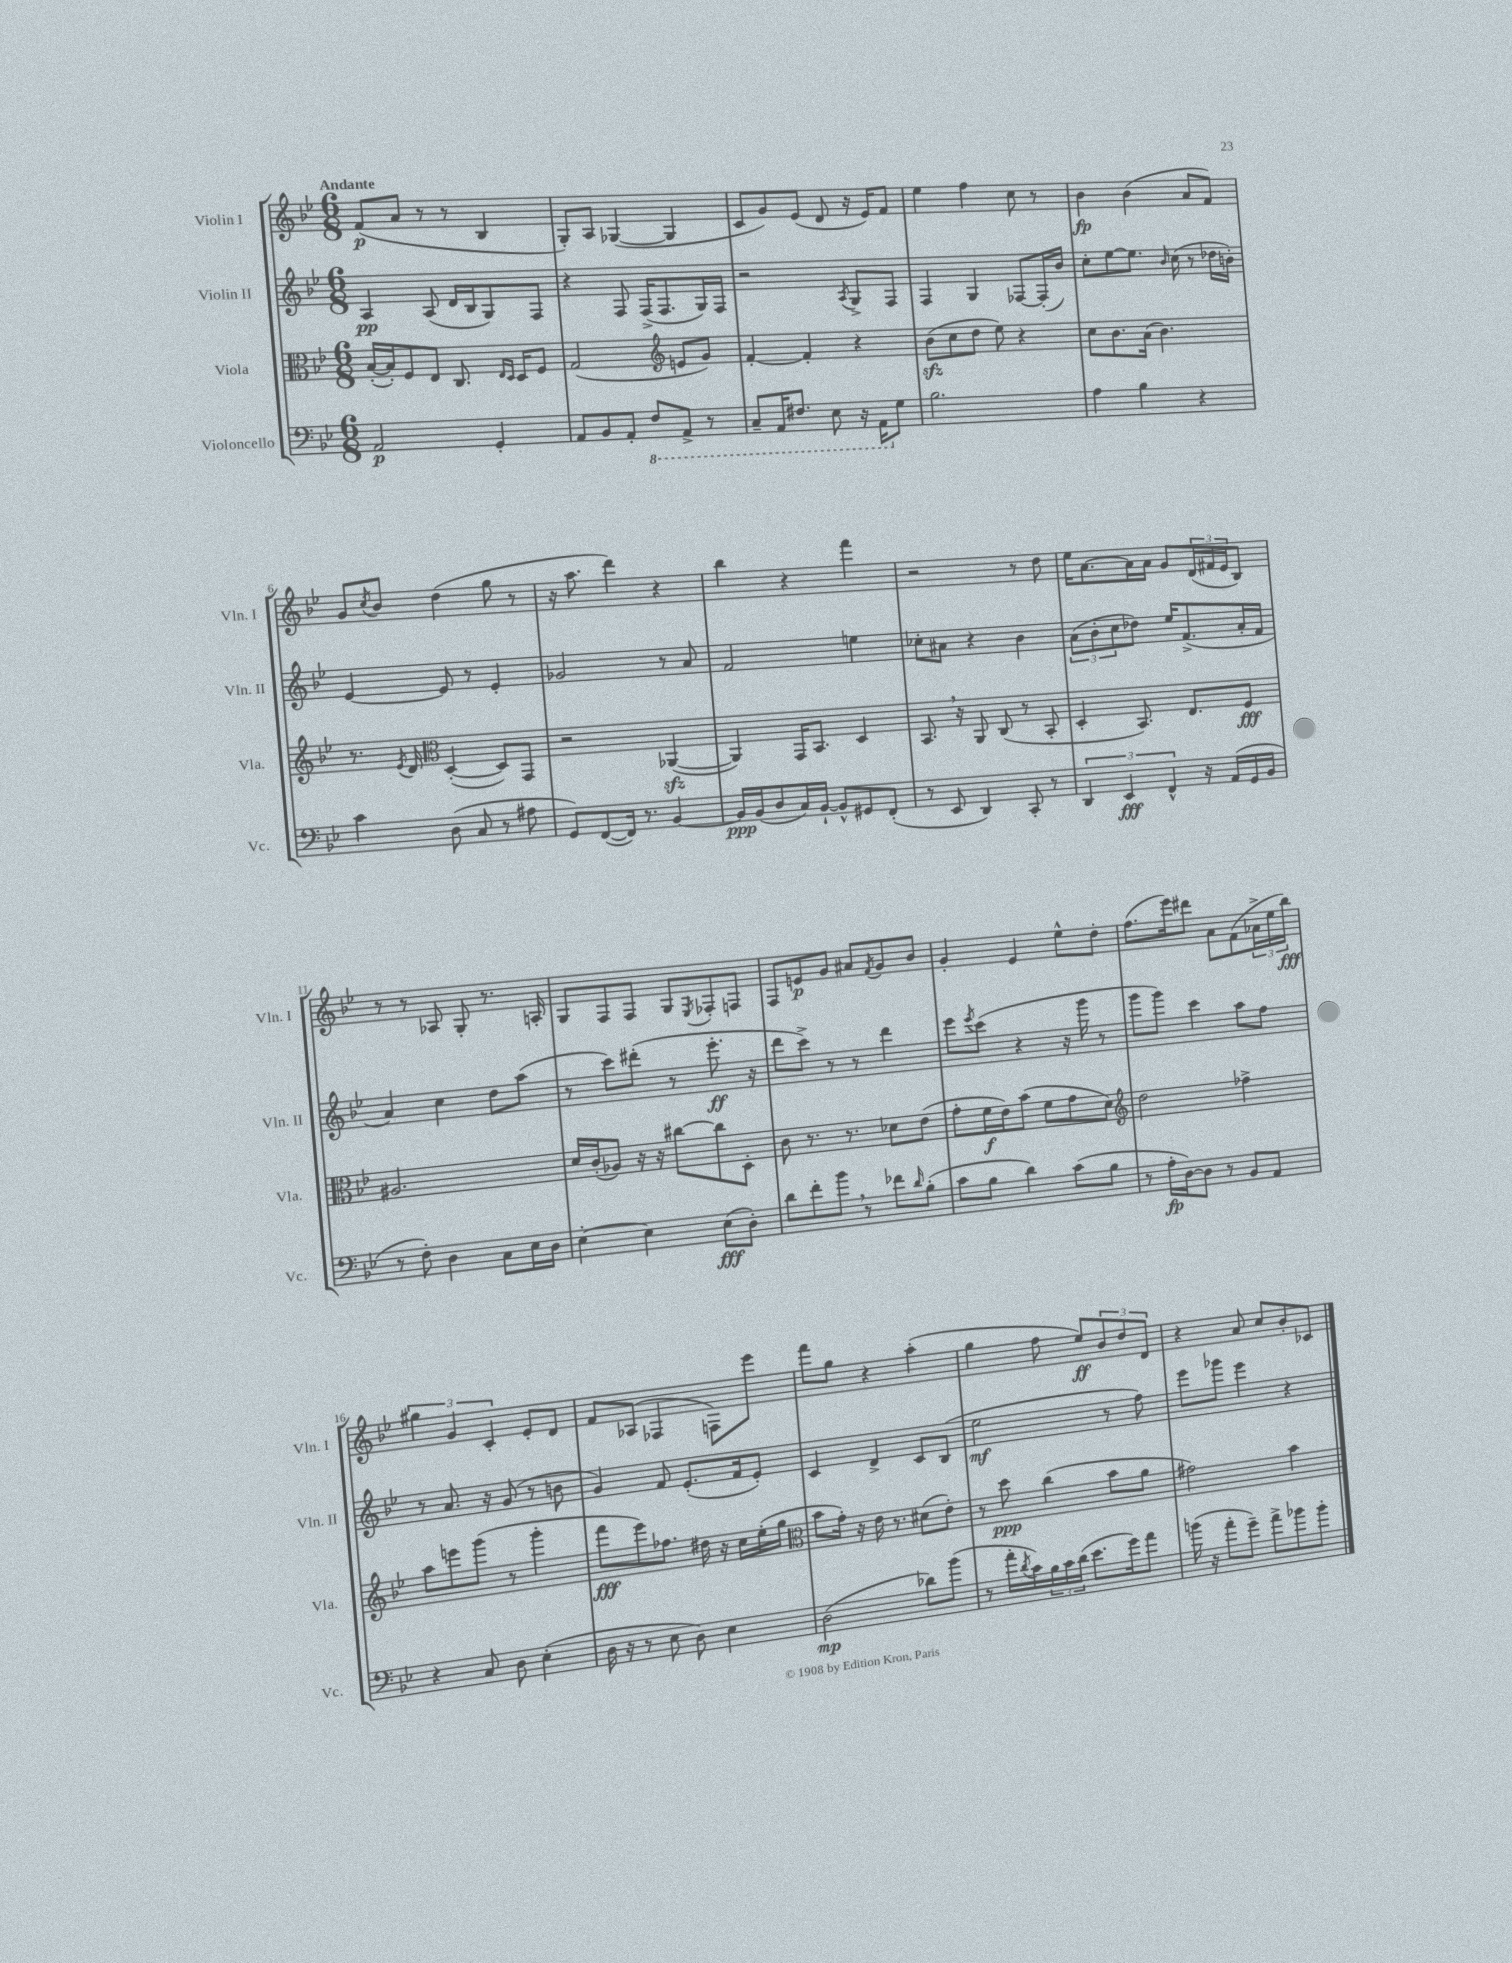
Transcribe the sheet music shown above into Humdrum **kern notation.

**kern	**dynam	**kern	**dynam	**kern	**dynam	**kern	**dynam
*part4	*part4	*part3	*part3	*part2	*part2	*part1	*part1
*staff4	*staff4	*staff3	*staff3	*staff2	*staff2	*staff1	*staff1
*I"Violoncello	*	*I"Viola	*	*I"Violin II	*	*I"Violin I	*
*I'Vc.	*	*I'Vla.	*	*I'Vln. II	*	*I'Vln. I	*
*clefF4	*	*clefC3	*	*clefG2	*	*clefG2	*
*k[b-e-]	*	*k[b-e-]	*	*k[b-e-]	*	*k[b-e-]	*
*M6/8	*	*M6/8	*	*M6/8	*	*M6/8	*
=1	=1	=1	=1	=1	=1	=1	=1
!	!	!	!	!	!	!LO:TX:a:B:t=Andante	!
2AA/	p	([16B-'/LL	.	4A/	pp	(8f/L	p
.	.	16B-'/J])	.	.	.	.	.
.	.	8F/	.	.	.	8a/J	.
.	.	8E-/J	.	(8A/	.	8r	.
.	.	8.C/	.	16d/LL	.	8r	.
.	.	.	.	16B-/J	.	.	.
4GG'/	.	.	.	8G/)	.	4B-/	.
.	.	16qqE-/LL	.	.	.	.	.
.	.	16qqD/JJ	.	.	.	.	.
.	.	16D/KL	.	.	.	.	.
.	.	8F/J	.	8F/J	.	.	.
=2	=2	=2	=2	=2	=2	=2	=2
8AA/L	.	(2G/	.	4r	.	8G'/L)	.
8BB-/	.	.	.	.	.	8A/J	.
8AA'/J	.	.	.	8F/	.	([4G-X/	.
*8ba	*	*	*	*	*	*	*
8FF/L	.	.	.	(16F^/KL	.	.	.
.	.	.	.	8.F/	.	.	.
*	*	*clefG2	*	*	*	*	*
8AAA^/J	.	8en/L	.	.	.	4G-/]	.
8r	.	8g/J)	.	16G/L)	.	.	.
.	.	.	.	16F/JJ	.	.	.
=3	=3	=3	=3	=3	=3	=3	=3
8CC~/L	.	[4f'/	.	2r	.	8c/L	.
16AAA/K	.	.	.	.	.	8g/)	.
8.FF#X/J	.	.	.	.	.	.	.
.	.	4f'/]	.	.	.	(8e-/J	.
8EE-\	.	.	.	.	.	8d/	.
.	.	.	.	8qA/	.	.	.
16r	.	4r	.	8G^/L	.	16r	.
16AAA\KL	.	.	.	.	.	16e-/KL)	.
*X8ba	*	*	*	*	*	*	*
8G\J	.	.	.	8F/J	.	8f/J	.
=4	=4	=4	=4	=4	=4	=4	=4
2.B-\	.	(8b-zz\L	.	4F/	.	4ee-\	.
.	.	8cc\	.	.	.	.	.
.	.	8dd\J	.	4G/	.	4ff\	.
.	.	8ee-\)	.	.	.	.	.
.	.	4r	.	[8F-X/L	.	8cc\	.
.	.	.	.	(16F-'/L]	.	8r	.
.	.	.	.	16b-/JJ)	.	.	.
=5	=5	=5	=5	=5	=5	=5	=5
4A\	.	8cc\L	.	8cc'\L	.	4b-\	fp
.	.	8.b-\	.	[8ee-\	.	.	.
4B-\	.	.	.	8.ee-\J]	.	(4b-\	.
.	.	(16a\Jk	.	.	.	.	.
.	.	4.b-\)	.	.	.	.	.
.	.	.	.	16qqb-/	.	.	.
.	.	.	.	(16cc\	.	.	.
4r	.	.	.	8r	.	8a/L	.
.	.	.	.	16dd-X\LL	.	8f/J)	.
.	.	.	.	16bn'\JJ)	.	.	.
!!LO:LB:g=z
=6	=6	=6	=6	=6	=6	=6	=6
4c\	.	8.r	.	[4e-/	.	8g/L	.
.	.	.	.	.	.	8qcc/	.
.	.	.	.	.	.	8b-/J	.
.	.	8qe-/	.	.	.	.	.
.	.	16d/	.	.	.	.	.
*	*	*clefC3	*	*	*	*	*
(8D\	.	([4D'/	.	8e-/]	.	(4dd\	.
8C/	.	.	.	8r	.	.	.
8r	.	8D/L])	.	4e-'/	.	8gg\	.
8A#X\	.	8GG/J	.	.	.	8r	.
=7	=7	=7	=7	=7	=7	=7	=7
8GG/L)	.	2r	.	2g-X/	.	16r	.
.	.	.	.	.	.	8.aa\	.
([8FF/	.	.	.	.	.	.	.
16FF/Jk])	.	.	.	.	.	4ddd\)	.
8.r	.	.	.	.	.	.	.
[4BB-/	.	([4AA-Xzz/	.	8r	.	4r	.
.	.	.	.	8a/	.	.	.
=8	=8	=8	=8	=8	=8	=8	=8
16BB-/LL]	ppp	4AA-/])	.	2f/	.	4bb-\	.
(16BB-/J	.	.	.	.	.	.	.
8D/	.	.	.	.	.	.	.
16C/L)	.	16GG/KL	.	.	.	4r	.
[16BB-`/JJ	.	8.BB-/J	.	.	.	.	.
8BB-^^/L]	.	.	.	.	.	.	.
8GG#X/	.	4D/	.	4een\	.	4fff\	.
(8FF'/J	.	.	.	.	.	.	.
=9	=9	=9	=9	=9	=9	=9	=9
8r	.	8.BB-,/	.	8cc-X'\L	.	2r	.
8EE-/	.	.	.	8a#X\J	.	.	.
.	.	16r	.	.	.	.	.
4DD/)	.	8AA/	.	4r	.	.	.
.	.	(8C/	.	.	.	.	.
8CC'/	.	8r	.	4b-\	.	8r	.
8r	.	8BB-'/	.	.	.	8dd\	.
=10	=10	=10	=10	=10	=10	=10	=10
6DD/	.	4D'/	.	(12a\L	.	16ee-\KL	.
.	.	.	.	.	.	[8.a\	.
.	.	.	.	12b-'\	.	.	.
6EE-/	fff	.	.	12cc\	.	.	.
.	.	8.BB-/)	.	8dd-X\J)	.	16a\L]	.
.	.	.	.	.	.	16a\JJ	.
6FF^^/	.	.	.	.	.	.	.
.	.	.	.	16ee-/KL	.	8g/L	.
.	.	8.E-/L	.	(8.f^/	.	.	.
16r	.	.	.	.	.	(24d/L	.
.	.	.	.	.	.	24f#X/	.
(16AA/LL	.	.	.	.	.	.	.
.	.	.	.	.	.	24e-/J	.
16GG/	.	8F/J	fff	16a'/L	.	8B-/J)	.
16BB-/JJ	.	.	.	16f/JJ	.	.	.
!!LO:LB:g=z
=11	=11	=11	=11	=11	=11	=11	=11
8r	.	2.A#X/	.	4a/)	.	8r	.
8F'\)	.	.	.	.	.	8r	.
4D\	.	.	.	4cc\	.	8A-X/	.
.	.	.	.	.	.	8G'/	.
8C\L	.	.	.	8dd\L	.	8.r	.
16E-\L	.	.	.	(8aa\J	.	.	.
16D\JJ	.	.	.	.	.	16An'/	.
=12	=12	=12	=12	=12	=12	=12	=12
[4E-'\	.	16d/LL	.	8r	.	8G/L	.
.	.	(16c'/J	.	.	.	.	.
.	.	8A-X/J)	.	8ccc\L)	.	8F/	.
4E-\]	.	16r	.	(8ddd#X'\J	.	8F/J	.
.	.	16r	.	.	.	.	.
.	.	[8cc#X\L	.	8r	.	8G/L	.
.	.	.	.	.	.	8qE-/	.
(8E-\L	fff	8cc#\]	.	8.eee-'\	ff	8F-X'/	.
8D'\J)	.	8D'\J	.	.	.	8Fn/J	.
.	.	.	.	16r	.	.	.
=13	=13	=13	=13	=13	=13	=13	=13
8d\L	.	8c\	.	8ddd\L	.	8F/L	.
8f'\	.	8.r	.	8ccc^\J)	.	8en/	p
8b-,\J	.	.	.	8r	.	8g/J	.
.	.	8.r	.	.	.	.	.
8r	.	.	.	8r	.	8a#X/L	.
.	.	.	.	.	.	8qf/	.
8f-X\L	.	8d-X\L	.	4ddd\	.	8g/	.
16qqd/	.	.	.	.	.	.	.
(8B-'\J	.	(8e-\J	.	.	.	8b-/J	.
=14	=14	=14	=14	=14	=14	=14	=14
8c\L	.	8g'\L	.	8eee-\L	.	4g'/	.
.	.	.	.	8qeee-/	.	.	.
8B-\J	.	16f\L	f	(8ccc\J	.	.	.
.	.	16e-\J)	.	.	.	.	.
4d\)	.	(8b-\J	.	4r	.	4e-/	.
.	.	8f\L	.	.	.	.	.
(8c\L	.	8g\	.	16r	.	8ee-^^\L	.
.	.	.	.	16ggg\	.	.	.
8B-\J	.	8d\J)	.	8r	.	8dd'\J	.
=15	=15	=15	=15	=15	=15	=15	=15
*	*	*clefG2	*	*	*	*	*
8r	.	2dd\	.	8ggg\L	.	(8.ff\L	.
16A'\LL	fp	.	.	8ggg\J)	.	.	.
[16D\J)	.	.	.	.	.	16eee-\k)	.
8D\J]	.	.	.	4ccc\	.	8ddd#X\J	.
8r	.	.	.	.	.	8a\L	.
8BB-/L	.	4ff-X^\	.	8aa\L	.	(8f\	.
8AA/J	.	.	.	8ff\J	.	24a-X^\L	.
.	.	.	.	.	.	24ee-\	.
.	.	.	.	.	.	24bb-\JJ)	fff
!!LO:LB:g=z
=16	=16	=16	=16	=16	=16	=16	=16
4r	.	8aa\L	.	8r	.	6gg#X\	.
.	.	8eeen\	.	8.a/	.	.	.
.	.	.	.	.	.	6g/	.
8C/	.	(8ggg\J	.	.	.	.	.
.	.	.	.	16r	.	.	.
.	.	.	.	.	.	6c'/	.
8D\	.	8r	.	(8g/	.	.	.
(4E-'\	.	4ggg'\	.	8r	.	8e-'/L	.
.	.	.	.	8bn\	.	8d/J	.
=17	=17	=17	=17	=17	=17	=17	=17
16D\	.	8fff\L	fff	4g/)	.	8f/L	.
16r	.	.	.	.	.	.	.
8r	.	8eee-\)	.	.	.	(8A-X/J	.
8E-\	.	8.ff-X\J	.	8f/	.	4F-X/	.
8D\)	.	.	.	(8.e-'/L	.	.	.
.	.	16dd#X\	.	.	.	.	.
4E-\	.	16r	.	.	.	8Fn\L)	.
.	.	16cc\LL	.	16f/k	.	.	.
.	.	(16ee-'\	.	8e-'/J)	.	8eee-\J	.
.	.	16gg\JJ	.	.	.	.	.
=18	=18	=18	=18	=18	=18	=18	=18
*	*	*clefC3	*	*	*	*	*
(2D\	mp	8b-\L	.	4c/	.	8fff\L	.
.	.	16g'\Jk)	.	.	.	8gg\J	.
.	.	16r	.	.	.	.	.
.	.	16e-\	.	4d^/	.	4r	.
.	.	8.r	.	.	.	.	.
8d-X\L)	.	(8d#X\L	.	8c/L	.	(4aa'\	.
(8b-\J	.	8e-'\J)	.	(8B-/J	.	.	.
=19	=19	=19	=19	=19	=19	=19	=19
8r	.	8r	.	2ee-\	mf	4gg\	.
16a'\LL	.	8dd\	ppp	.	.	.	.
8qd/	.	.	.	.	.	.	.
16c\)	.	.	.	.	.	.	.
24B-\	.	(4cc\	.	.	.	8ff\	.
24c\	.	.	.	.	.	.	.
(24d\JJ	.	.	.	.	.	.	.
8.e-\L	.	.	.	.	.	8ee-/L)	ff
.	.	8b-\L	.	8r	.	12b-/	.
16g\k)	.	.	.	.	.	.	.
.	.	.	.	.	.	12dd/	.
8a\J	.	8a\J	.	8ff\)	.	.	.
.	.	.	.	.	.	12d/J	.
=20	=20	=20	=20	=20	=20	=20	=20
(16bn\	.	2g#X\)	.	8eee-\L	.	4r	.
16r	.	.	.	.	.	.	.
8a'\L	.	.	.	8ggg-X\J	.	.	.
8g~\J)	.	.	.	4eee-\	.	8a/	.
8a^\L	.	.	.	.	.	8cc/L	.
8b-X\	.	4b-\	.	4r	.	8b-'/	.
8b-'\J	.	.	.	.	.	8c-X/J	.
==	==	==	==	==	==	==	==
*-	*-	*-	*-	*-	*-	*-	*-
